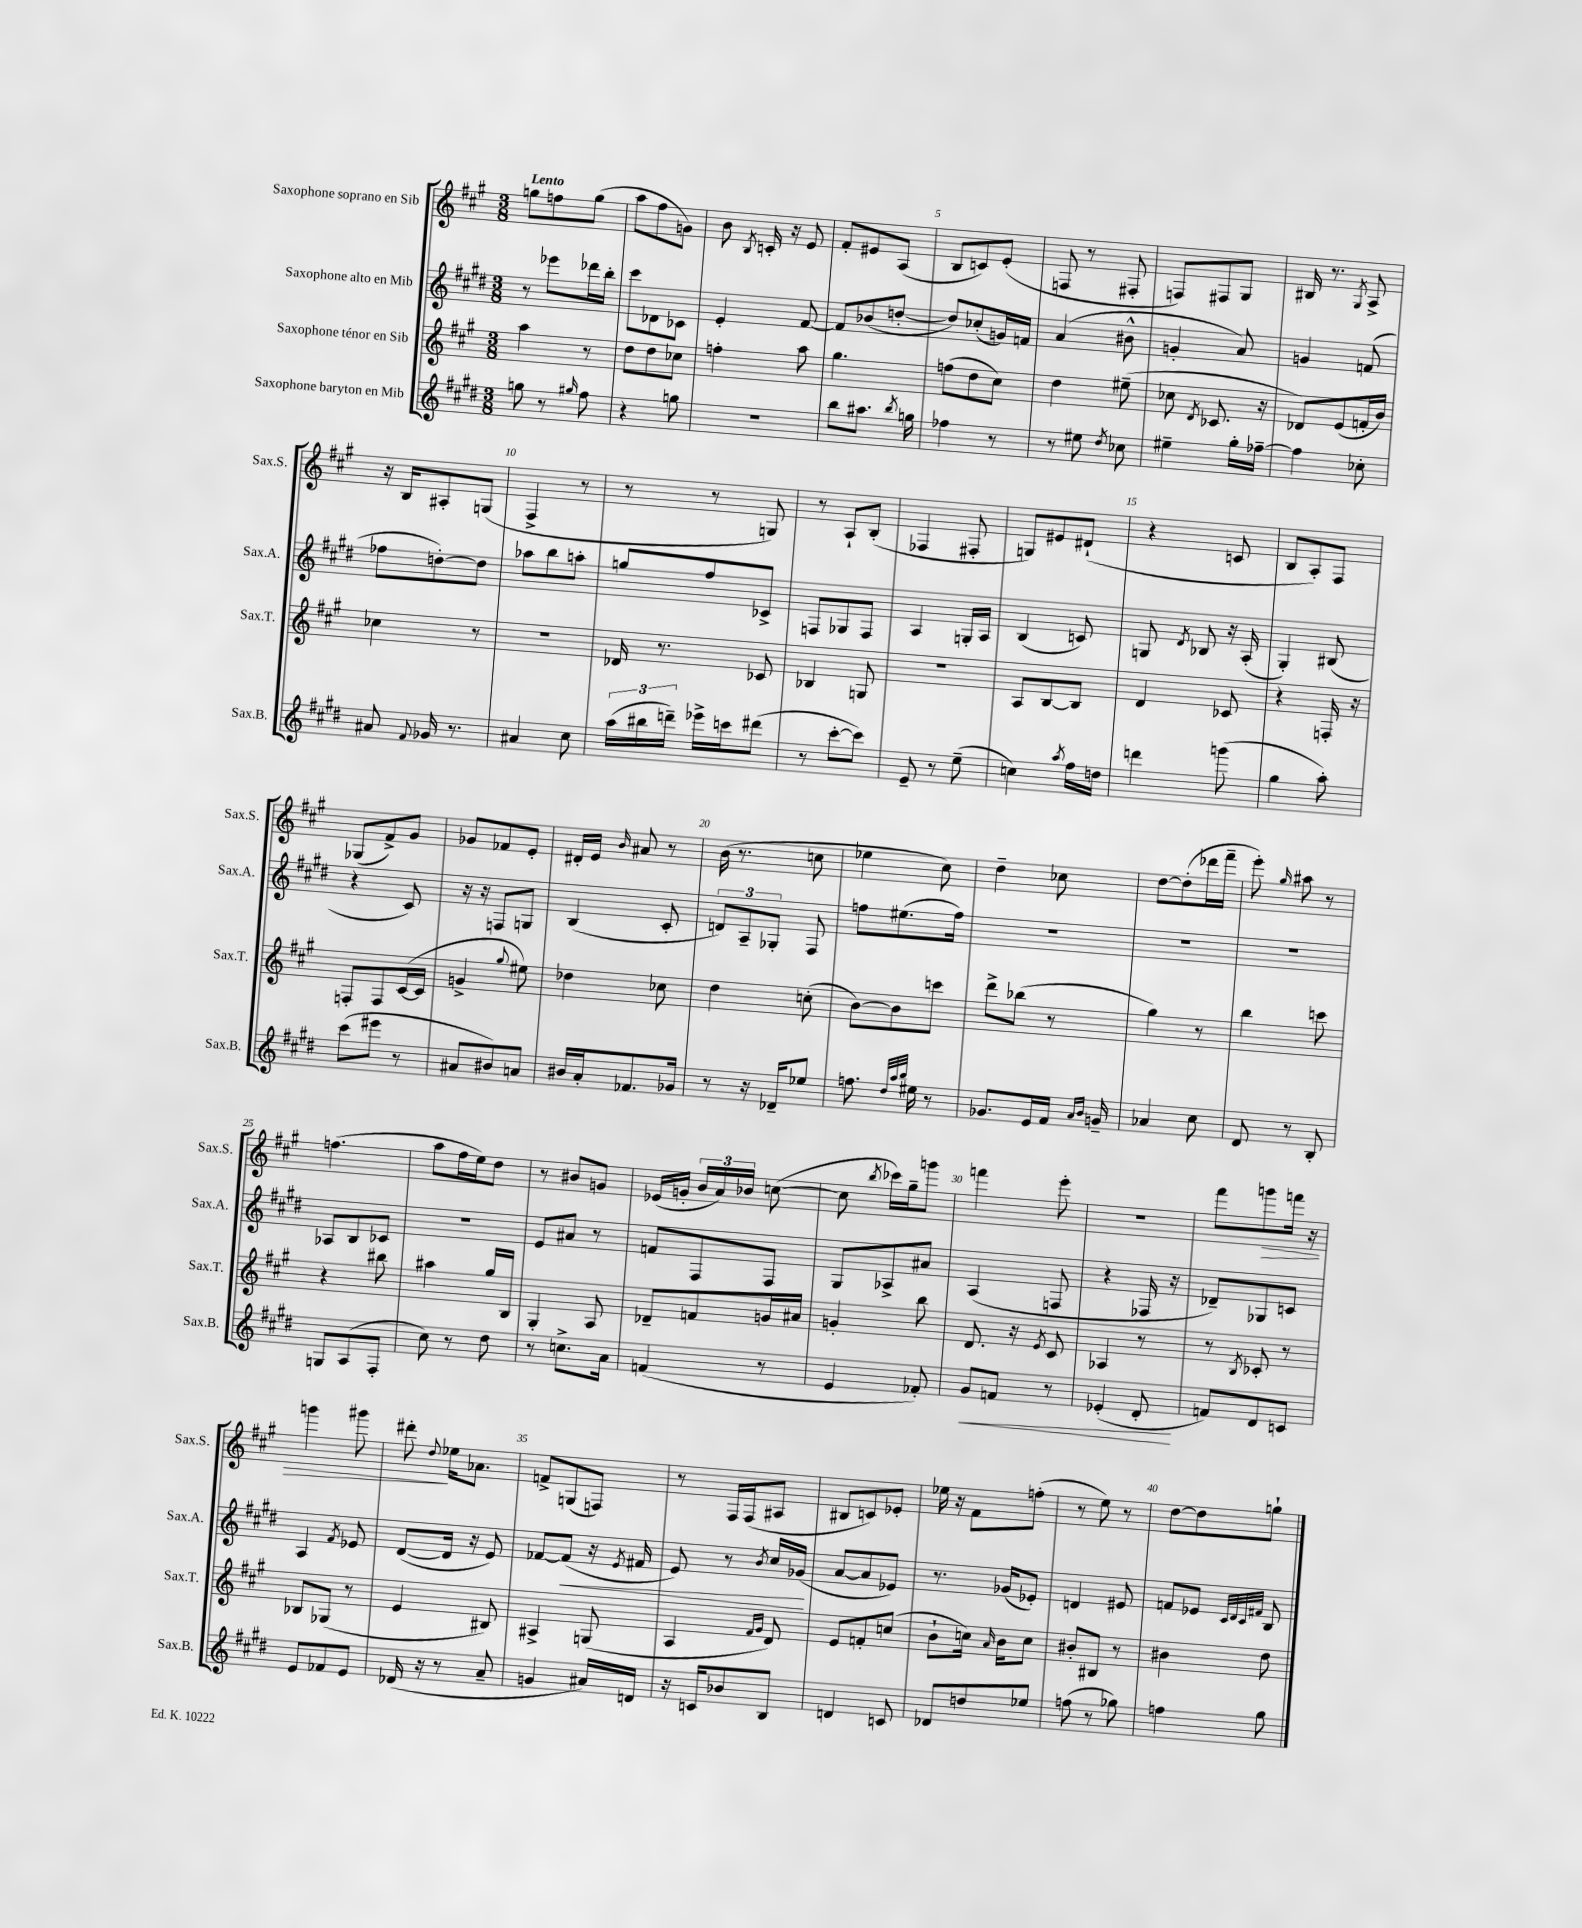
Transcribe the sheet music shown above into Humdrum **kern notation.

**kern	**kern	**kern	**kern
*staff4	*staff3	*staff2	*staff1
*clefG2	*clefG2	*clefG2	*clefG2
*k[f#c#g#d#]	*k[f#c#g#]	*k[f#c#g#d#]	*k[f#c#g#]
*M3/8	*M3/8	*M3/8	*M3/8
8gg	4aa	8r	8gg
8r	.	8eee-	8ff
16qqgg#	.	.	.
8ff#	8r	16ddd-	(8gg
.	.	16bb'	.
=	=	=	=
4r	8dd	8ccc#	8aa
.	8dd	8d-	8ff#
8gg	8cc-	8c-	8g)
=	=	=	=
4.r	4ff'	4e'	8b
.	.	.	8qB
.	.	.	16c'
.	.	.	16r
.	8aa	[8f#	8e
=	=	=	=
8bb	4.gg#	8f#]	8f#'
8.aa#	.	(8b-	8e#
.	.	[8dd'	(8A
8qbb	.	.	.
16gg	.	.	.
=	=	=	=
4ff-	(8ff	8dd])	8B
.	8dd	(8cc-'	8c)
8r	8cc#)	16g)	(8e'
.	.	16f	.
=	=	=	=
8r	4dd	(4a	8F
8ee#	.	.	8r
8qdd#	.	.	.
8cc-	(8ee#~	8b#^^	8F#'
=	=	=	=
4ee#~	8cc-	4g'	8F)
.	8qd	.	.
.	8.c-	.	8F#
16gg#'	.	8a)	8G#
[16ff-~	16r	.	.
=	=	=	=
4ff-]	8d-)	4g	16B#
.	.	.	8.r
.	(8e	.	.
.	.	.	8qG#
8cc-'	16f'	(8f	8A^
.	16b)	.	.
=	=	=	=
8a#	4cc-	8ff-	16r
.	.	.	16B
8qqf#	.	.	.
16g-	.	[8dd')	8A#'
8.r	.	.	.
.	8r	8dd]	(8G
=	=	=	=
4a#	4.r	8aa-	4F#^
.	.	8bb	.
8cc#	.	8aa'	8r
=	=	=	=
(24aa	16d-	8gg	8r
24bb#	.	.	.
.	8.r	.	.
24ddd~)	.	.	.
16eee-^	.	8ff#	8r
16ccc	.	.	.
(8ddd#	8c-	8c-^	8G)
=	=	=	=
8r	4B-	8F	8r
[8ccc#'	.	8G-	8A`
8ccc#])	8G	8F	(8B'
=	=	=	=
8e~	4.r	4A	4F-
8r	.	.	.
(8ee~	.	16G'	8F#'
.	.	16A	.
=	=	=	=
4cc)	8A	(4B	8G)
.	[8B	.	8e#
8qaa	.	.	.
16ff#	8B]	8c)	(8d#`
16dd	.	.	.
=	=	=	=
4ddd	4d	8G	4r
.	.	8qd#	.
.	.	8B-	.
(8ggg	8c-	16r	8c
.	.	(16A'	.
=	=	=	=
4gg#	4r	4G#')	8B
.	.	.	8A')
8aa')	16F'	(8B#	8F#
.	16r	.	.
=	=	=	=
(8ccc#	8F'	4r	(8G-
8eee#	8F	.	8f#^)
8r	([16c#	8c#)	8g#
.	16c#]	.	.
=	=	=	=
8a#	4g^	16r	8g-
.	.	16r	.
8b#)	.	8F	8f-
.	8qqgg#	.	.
8a	8ee#)	8G	8e'
=	=	=	=
16b#	4dd-	(4B	16d#'
16a'	.	.	16e
.	.	.	16qqb
8.f-	.	.	8a#
.	8cc-	8c#'	8r
16g-	.	.	.
=	=	=	=
8r	4dd	12d)	(16b
.	.	.	8.r
.	.	12A~	.
16r	.	.	.
.	.	12G-'	.
16d-~	.	.	.
8ee-	(8cc'	8F#	8cc
=	=	=	=
8.ff	[8b)	8ff	4ee-
.	8b]	(8.ee#	.
32qqdd#	.	.	.
32qqaa	.	.	.
32qqbb	.	.	.
16ee#	.	.	.
8r	8ccc	.	8cc#)
.	.	16ff)	.
=	=	=	=
8.g-	8ddd^	4.r	4dd~
.	(8bb-	.	.
16e	.	.	.
16f#	8r	.	8cc-
16qqa	.	.	.
16qqb	.	.	.
16g~	.	.	.
=	=	=	=
4a-	4gg#)	4.r	[8dd
.	.	.	(8dd']
8cc#	8r	.	16ddd-
.	.	.	16fff#~
=	=	=	=
8d#	4bb	4.r	8eee')
.	.	.	16qqgg#
8r	.	.	8aa#
8B'	8ccc	.	8r
=	=	=	=
8G	4r	8A-	(4.ff
(8A	.	8B	.
8F#'	8bb#	8c-	.
=	=	=	=
8cc#)	4aa#	4.r	8aa
8r	.	.	16ff#
.	.	.	16ee)
8dd#	16gg#	.	8dd
.	16B	.	.
=	=	=	=
8r	4G#'	8e	8r
8.cc^	.	8a#	8b#
.	8A	8r	8g
16a	.	.	.
=	=	=	=
(4f	8d-~	8f	(16e-
.	.	.	16g'
.	8f	8F#	24b
.	.	.	24a)
.	.	.	24b-
8r	16g	8F#	([8cc
.	16a#	.	.
=	=	=	=
4e	4g'	8G#	8cc]
.	.	.	8qbb
.	.	8A-^	16ccc-)
.	.	.	16gg#~
8f-')	8bb	8a#	8ggg
=	=	=	=
8g#	8.d	(4A	4fff
8f	.	.	.
.	16r	.	.
.	8qe	.	.
8r	8c#	8F	8eee'
=	=	=	=
(4e-'	4A-	4r	4.r
8d#'	8r	16F-	.
.	.	16r	.
=	=	=	=
8f)	8r	8d-~)	8fff#
.	8qB	.	.
8d#	8c-'	8G-	8ggg
8c	8r	8c	16fff
.	.	.	16r
=	=	=	=
8e	8B-	4A	4ggg
8f-	(8G-	.	.
.	.	8qf#	.
8e	8r	8e-	8ggg#
=	=	=	=
(16d-	4e	([8d#	8ddd#'
16r	.	.	.
.	.	.	8qqdd
8r	.	16d#]	16ee-
.	.	16r	8.a-
8a~	8B#)	8e)	.
=	=	=	=
4g	4A#^	[8f-	8f^
.	.	(8f-]	(8G
16a#)	(8G	16r	8F)
.	.	8qe	.
16d	.	16f#	.
=	=	=	=
16r	4A	8e)	8r
16c	.	.	.
8b-	.	8r	16F#
.	.	.	(16F#
.	16qqf#	.	.
.	16qqg#	8qb	.
8B	8d)	16cc#	8A#
.	.	(16g-	.
=	=	=	=
4d	8e	[8a	8B#
.	8f'	8a]	8c)
8c	(8cc	8e-)	8e-'
=	=	=	=
8d-	8b`	8.r	16ee-
.	.	.	16r
8dd	16cc)	.	8f#
.	16qqa	.	.
.	16b	(16g-	.
8ee-	8cc	8e-')	(8ff'
=	=	=	=
(8ff	8b#'	4d	8r
8r	8B#	.	8ee)
8gg-)	8r	8e#	8r
=	=	=	=
4ff	4b#	8f	[8dd
.	.	8e-	8dd]
.	.	32qqc#	.
.	.	32qqd#	.
.	.	32qqc#	.
.	.	32qqf#	.
8gg#	8dd	8B	8gg`
==	==	==	==
*-	*-	*-	*-
